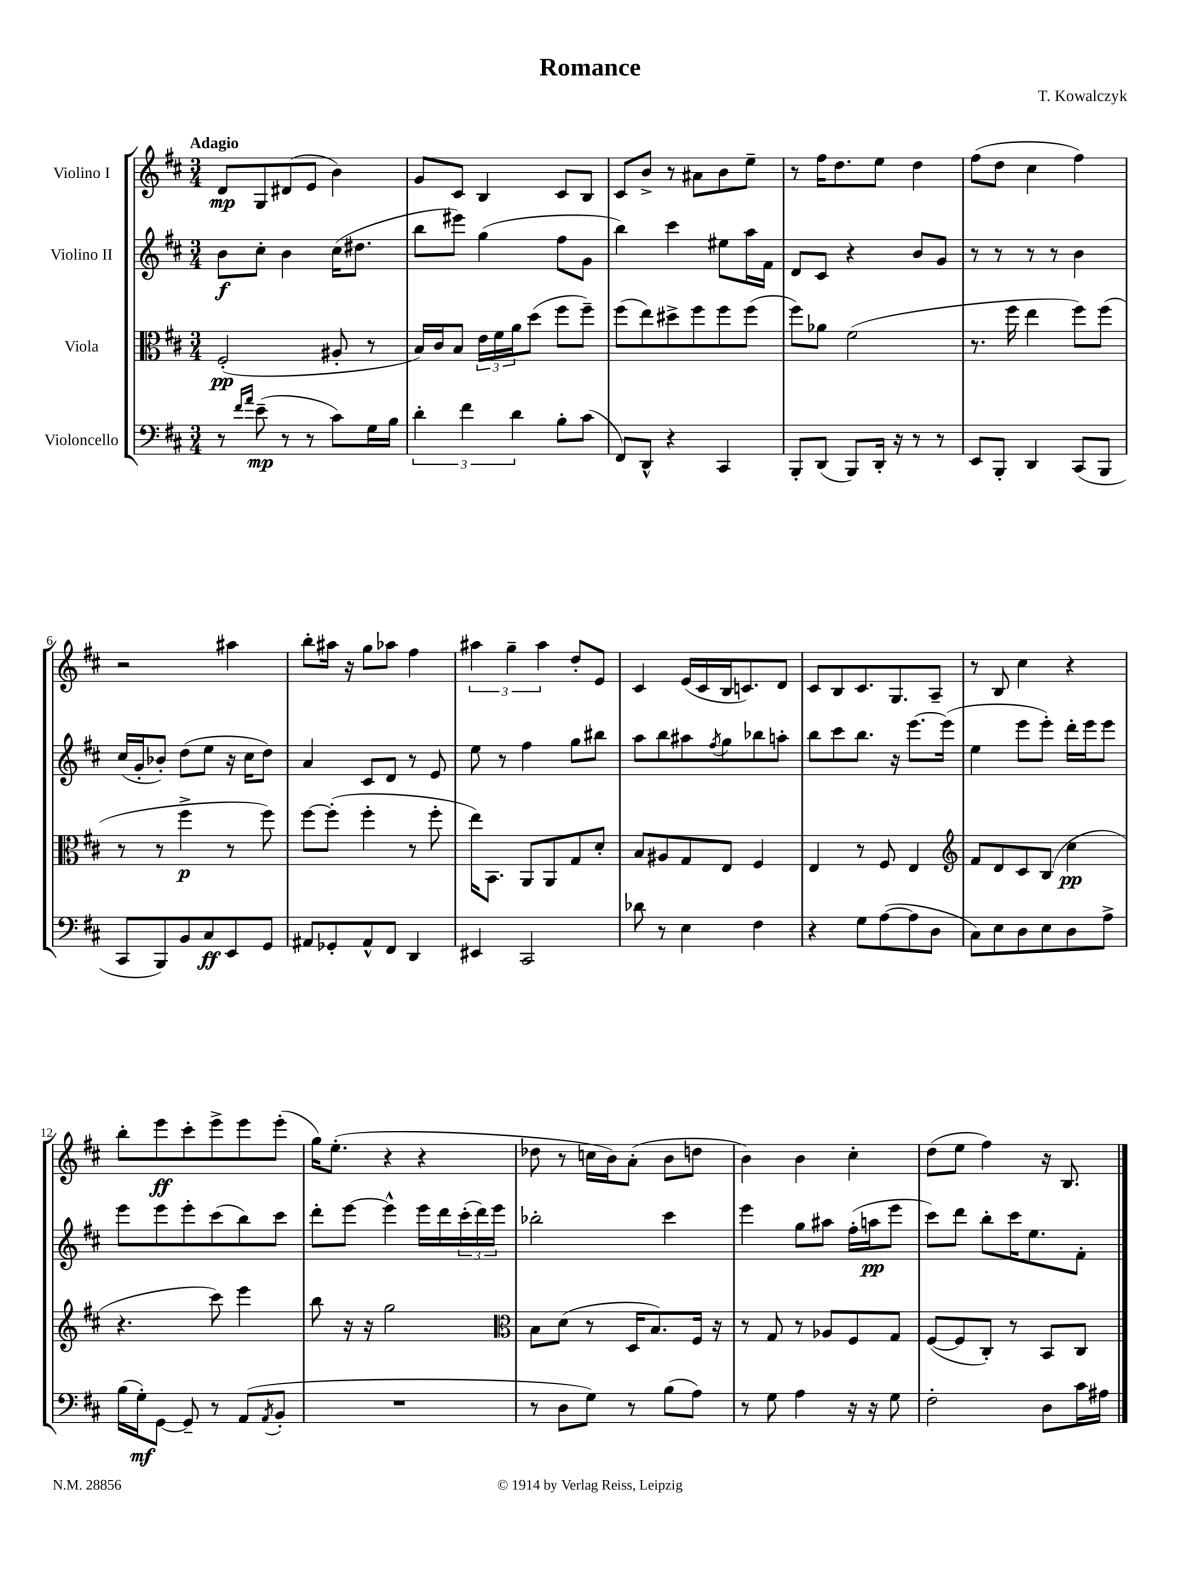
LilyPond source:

\header { title = "Romance" composer = "T. Kowalczyk" }
<<
\new StaffGroup <<
\new Staff = "s0" \with { instrumentName = "Violino I" } {
    \clef treble \key d \major \numericTimeSignature \time 3/4 \tempo "Adagio"
    d'8\mp g8 dis'8( e'8 b'4) |
    g'8 cis'8 b4 cis'8 b8 |
    cis'8 b'8-> r8 ais'8 b'8 e''8-- |
    r8 fis''16 d''8. e''8 d''4 |
    fis''8( d''8 cis''4 fis''4) |
    r2 ais''4 |
    b''8-. ais''16 r16 g''8 aes''8 fis''4 |
    \tuplet 3/2 { ais''4 g''4-- ais''4 } d''8-. e'8 |
    cis'4 e'16( cis'16 b16 c'8.) d'8 |
    cis'8 b8 cis'8. g8. a8-- |
    r8 b8 cis''4 r4 |
    b''8-. e'''8\ff cis'''8-. e'''8-> e'''8 e'''8-.( |
    g''16) e''8.-.( r4 r4 |
    des''8 r8 c''16 b'16) a'8-.( b'8 d''8 |
    b'4) b'4 cis''4-. |
    d''8( e''8 fis''4) r16 b8. \bar "|." |
}
\new Staff = "s1" \with { instrumentName = "Violino II" } {
    \clef treble \key d \major \numericTimeSignature \time 3/4
    b'8\f cis''8-. b'4 cis''16( dis''8. |
    b''8 eis'''8) g''4( fis''8 g'8 |
    b''4) cis'''4 eis''8 a''16 fis'16 |
    d'8 cis'8 r4 b'8 g'8 |
    r8 r8 r8 r8 b'4 |
    cis''16( g'16-. bes'8-.) d''8( e''8 r16 cis''16 d''8) |
    a'4 cis'8 d'8 r8 e'8 |
    e''8 r8 fis''4 g''8 bis''8 |
    a''8 b''8 ais''8 \acciaccatura { fis''8 } g''8 bes''8 a''8-. |
    b''8 cis'''8 b''8. r16 e'''8.~ e'''16( |
    e''4 e'''8 e'''8-.) d'''16-. e'''16 e'''8 |
    e'''8 e'''8 e'''8-. cis'''8( b''8) cis'''8 |
    d'''8-. e'''8~ e'''4-^ e'''16 d'''16 \tuplet 3/2 { cis'''16-.( d'''16) e'''16 } |
    bes''2-. cis'''4 |
    e'''4 g''8 ais''8 fis''16-.( a''16\pp e'''8 |
    cis'''8) d'''8 b''8-. cis'''16 e''8. fis'8-. \bar "|." |
}
\new Staff = "s2" \with { instrumentName = "Viola" } {
    \clef alto \key d \major \numericTimeSignature \time 3/4
    fis2-.\pp( ais8-. r8 |
    b16) cis'16 b8 \tuplet 3/2 { e'16 fis'16 a'16 } d''8( fis''8 fis''8--) |
    fis''8( e''8) dis''8-> fis''8 fis''8 fis''8( |
    fis''8) aes'8 fis'2( |
    r8. fis''16 e''4 fis''8) fis''8( |
    r8 r8 fis''4->\p r8 fis''8) |
    fis''8~ fis''8-.( fis''4-. r8 fis''8-. |
    e''16) b,8. a,8 a,8 g8 d'8-. |
    b8 ais8 g8 e8 fis4 |
    e4 r8 fis8 e4 |
    \clef treble fis'8 d'8 cis'8 b8( cis''4\pp |
    r4. cis'''8) e'''4 |
    b''8 r16 r16 g''2 |
    \clef alto b8 d'8( r8 d16 b8.) fis16 r16 |
    r8 g8 r8 aes8 fis8 g8 |
    fis8~( fis8 cis8-.) r8 b,8 cis8 \bar "|." |
}
\new Staff = "s3" \with { instrumentName = "Violoncello" } {
    \clef bass \key d \major \numericTimeSignature \time 3/4
    r8 \grace { fis'16 a'16 } e'8--\mp( r8 r8 cis'8) g16 b16 |
    \tuplet 3/2 { d'4-. fis'4 d'4 } b8-. cis'8( |
    fis,8) d,8-^ r4 cis,4 |
    b,,8-. d,8( b,,8) d,16-. r16 r8 r8 |
    e,8 b,,8-. d,4 cis,8( b,,8 |
    cis,8 b,,8) b,8 cis8\ff e,8 g,8 |
    ais,8 ges,8-. ais,8-^ fis,8 d,4 |
    eis,4 cis,2 |
    des'8 r8 e4 fis4 |
    r4 g8 a8~( a8 d8 |
    cis8) e8 d8 e8 d8 a8-> |
    b16( g16-.\mf) g,8~ g,8-- r8 a,8( \acciaccatura { a,8 } b,8-. |
    R2. |
    r8 d8 g8) r8 b8( a8) |
    r8 g8 a4 r16 r16 g8 |
    fis2-. d8 cis'16 ais16 \bar "|." |
}
>>
>>
